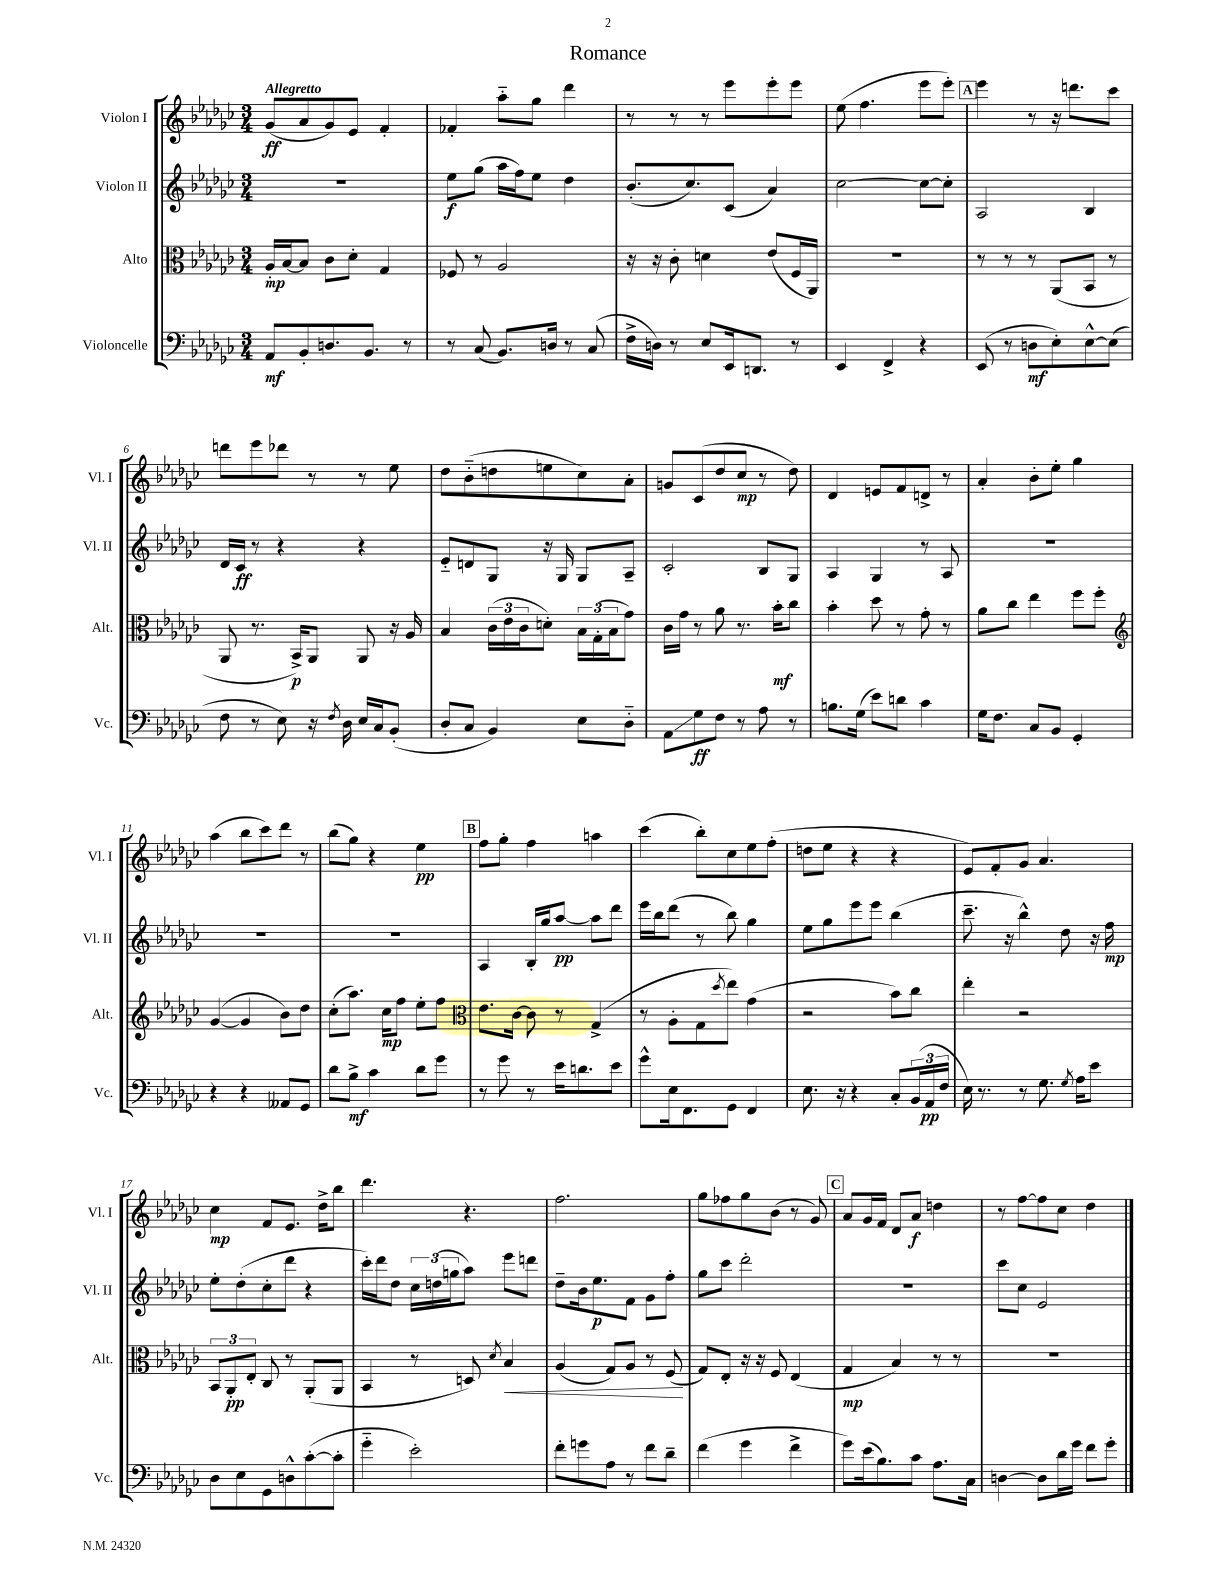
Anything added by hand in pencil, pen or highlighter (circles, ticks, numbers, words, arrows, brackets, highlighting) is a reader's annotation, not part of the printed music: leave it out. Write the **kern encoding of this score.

**kern	**kern	**kern	**kern
*staff4	*staff3	*staff2	*staff1
*clefF4	*clefC3	*clefG2	*clefG2
*k[b-e-a-d-g-c-]	*k[b-e-a-d-g-c-]	*k[b-e-a-d-g-c-]	*k[b-e-a-d-g-c-]
*M3/4	*M3/4	*M3/4	*M3/4
8AA-	16A-'	2.r	(8g-
.	[16B-	.	.
8BB-'	8B-]	.	8a-
8.D	8c-	.	8g-)
.	8d-'	.	8e-
8.BB-	.	.	.
.	4G-	.	4f'
8r	.	.	.
=	=	=	=
8r	8F-	8ee-	4f-'
(8C-	8r	(8gg-	.
8.BB-)	2A-	16aa-	8aa-'~
.	.	16ff)	.
.	.	8ee-	8gg-
16D	.	.	.
8r	.	4dd-	4ddd-
(8C-	.	.	.
=	=	=	=
16F^	16r	(8.b-'	8r
16D)	16r	.	.
8r	8c-'	.	8r
.	.	8.cc-)	.
8E-	4d	.	8r
16EE-	.	(8c-	8eee-
8.DD	.	.	.
.	(8e-	4a-)	8eee-'
8r	16F	.	8eee-
.	16AA-)	.	.
=	=	=	=
4EE-	2.r	[2cc-	(8ee-
.	.	.	4.ff
4FF^	.	.	.
4r	.	8cc-_	8eee-
.	.	8cc-']	8eee-')
=	=	=	=
(8EE-	8r	2A-	4eee-
8r	8r	.	.
8D	8r	.	8r
8E-')	(8AA-	.	16r
.	.	.	8.ddd
[8E-^^	8BB-	4B-	.
(8E-]	8r	.	8ccc-
=	=	=	=
8F	8AA-	16d-	8ddd
.	.	16c-	.
8r	8.r	8r	8eee-
8E-)	.	4r	8ddd-
.	16BB-^)	.	.
16r	8AA-	.	8r
8qF	.	.	.
16D-	.	.	.
16E-	8AA-	4r	8r
16C-	.	.	.
(8BB-'	16r	.	8ee-
.	16A-	.	.
=	=	=	=
8D-'	4B-	8e-'~	8dd-
8C-	.	8d	(8b-'~
4BB-)	(24c-	8G-	8dd
.	24e-	.	.
.	24c-	.	.
.	8d')	16r	8ee
.	.	16G-	.
8E-	24B-	8G-	8cc-)
.	(24G-'	.	.
.	24B-	.	.
8D-'~	8g-)	8A-~	8a-'
=	=	=	=
8AA-	16c-	2c-'	8g
.	16g-	.	.
8G-	8r	.	(8c-
8F	8a-	.	8dd-
8r	8.r	.	8cc-
8A-	.	8B-	8r
.	16b-'	.	.
8r	8cc-	8G-	8dd-)
=	=	=	=
8.B	4b-'	4A-	4d-
(16G-	.	.	.
8e-)	8dd-	4G-	8e
8d	8r	.	8f
4c-	8g-'	8r	8d^
.	8r	8A-	8r
=	=	=	=
16G-	8a-	2.r	4a-'
8.F	.	.	.
.	8cc-	.	.
8C-	4ee-	.	8b-'
8BB-	.	.	8ee-'
4GG-'	8ff	.	4gg-
.	8ff'	.	.
=	=	=	=
*	*clefG2	*	*
4r	([4g-	2.r	(4aa-
4r	4g-]	.	8bb-
.	.	.	8ccc-)
8AA--	8b-)	.	8ddd-
8GG-	8dd-	.	8r
=	=	=	=
8d-	(8cc-'	2.r	(8bb-
8B-^	8.aa-)	.	8gg-)
4c-	.	.	4r
.	16cc-	.	.
.	8ff	.	.
8d-	8ee-'	.	4ee-
8g-	8ff	.	.
=	=	=	=
*	*clefC3	*	*
8r	8.e-	4A-	8ff
8g-	.	.	8gg-'
.	[16c-	.	.
8r	8c-]	16B-'	4ff
.	.	16gg-	.
16e-	8r	[8aa-	.
8.d	.	.	.
.	(4G-^	8aa-]	4aa
8e-	.	8ddd-	.
=	=	=	=
8g-^^	8r	16eee-	(4ccc-
.	.	16bb-	.
16E-	8A-'	(8ddd-	.
8.FF	.	.	.
.	8G-	8r	8bb-')
.	8qdd-	.	.
8GG-	8ee-)	8bb-)	8cc-
4FF	(4g-	4gg-	8ee-
.	.	.	(8ff'
=	=	=	=
8.E-	2r	8ee-	8dd
.	.	8gg-	8ee-
16r	.	.	.
4r	.	8eee-	4r
.	.	8eee-	.
8C-'	8b-)	(4bb-	4r
(24BB-	8cc-	.	.
24AA-	.	.	.
24F	.	.	.
=	=	=	=
16E-)	4ee-'	8.ccc-~	8e-)
8.r	.	.	.
.	.	.	8f'
.	.	16r	.
8r	2r	4bb-^^)	8g-
8.G-	.	.	4.a-
.	.	8dd-	.
8qG-	.	.	.
16A-	.	.	.
8e-	.	16r	.
.	.	16ff	.
=	=	=	=
8D-	12BB-	8ee-'	4cc-
.	12AA-'	.	.
8E-	.	(8dd-'	.
.	12E-'	.	.
8GG-	8C-	8cc-'	8f
8D^^	8r	8ddd-	8.e-
([8c-'	(8AA-'	4r	.
.	.	.	16dd-^
8c-']	8AA-	.	8bb-
=	=	=	=
4g-'~	4BB-	16ccc-')	4.ddd-
.	.	16ddd-	.
.	.	8dd-	.
2e-')	8r	24cc-	.
.	.	(24dd	.
.	.	24gg	.
.	8D)	8aa-)	4.r
.	8qd-	.	.
.	4B-	8eee-	.
.	.	8ddd	.
=	=	=	=
8f'	(4A-	8dd-~	2.ff
8g	.	16b-	.
.	.	8.ee-	.
8A-	8G-)	.	.
8r	8A-	8f	.
8f	8r	8g-	.
8d-~	(8F	8ff'	.
=	=	=	=
(4f	8G-)	8gg-	8gg-
.	8E-'	8ccc-	8ff-
4g-	16r	2ddd-'	8gg-
.	16r	.	.
.	8F	.	(8b-
4f^	(4E-	.	8r
.	.	.	8g-)
=	=	=	=
8g-)	4G-	2.r	8a-
(16e-	.	.	16g-
8.B-)	.	.	16f
.	4B-)	.	8d-
8c-	.	.	8a-
8.A-	8r	.	4dd
.	8r	.	.
16C-	.	.	.
=	=	=	=
[4D	2.r	8ccc-	8r
.	.	8cc-	[8ff
8D]	.	2e-	8ff]
16d-	.	.	8cc-
16g-	.	.	.
8f	.	.	4dd-
8g-'	.	.	.
==	==	==	==
*-	*-	*-	*-
